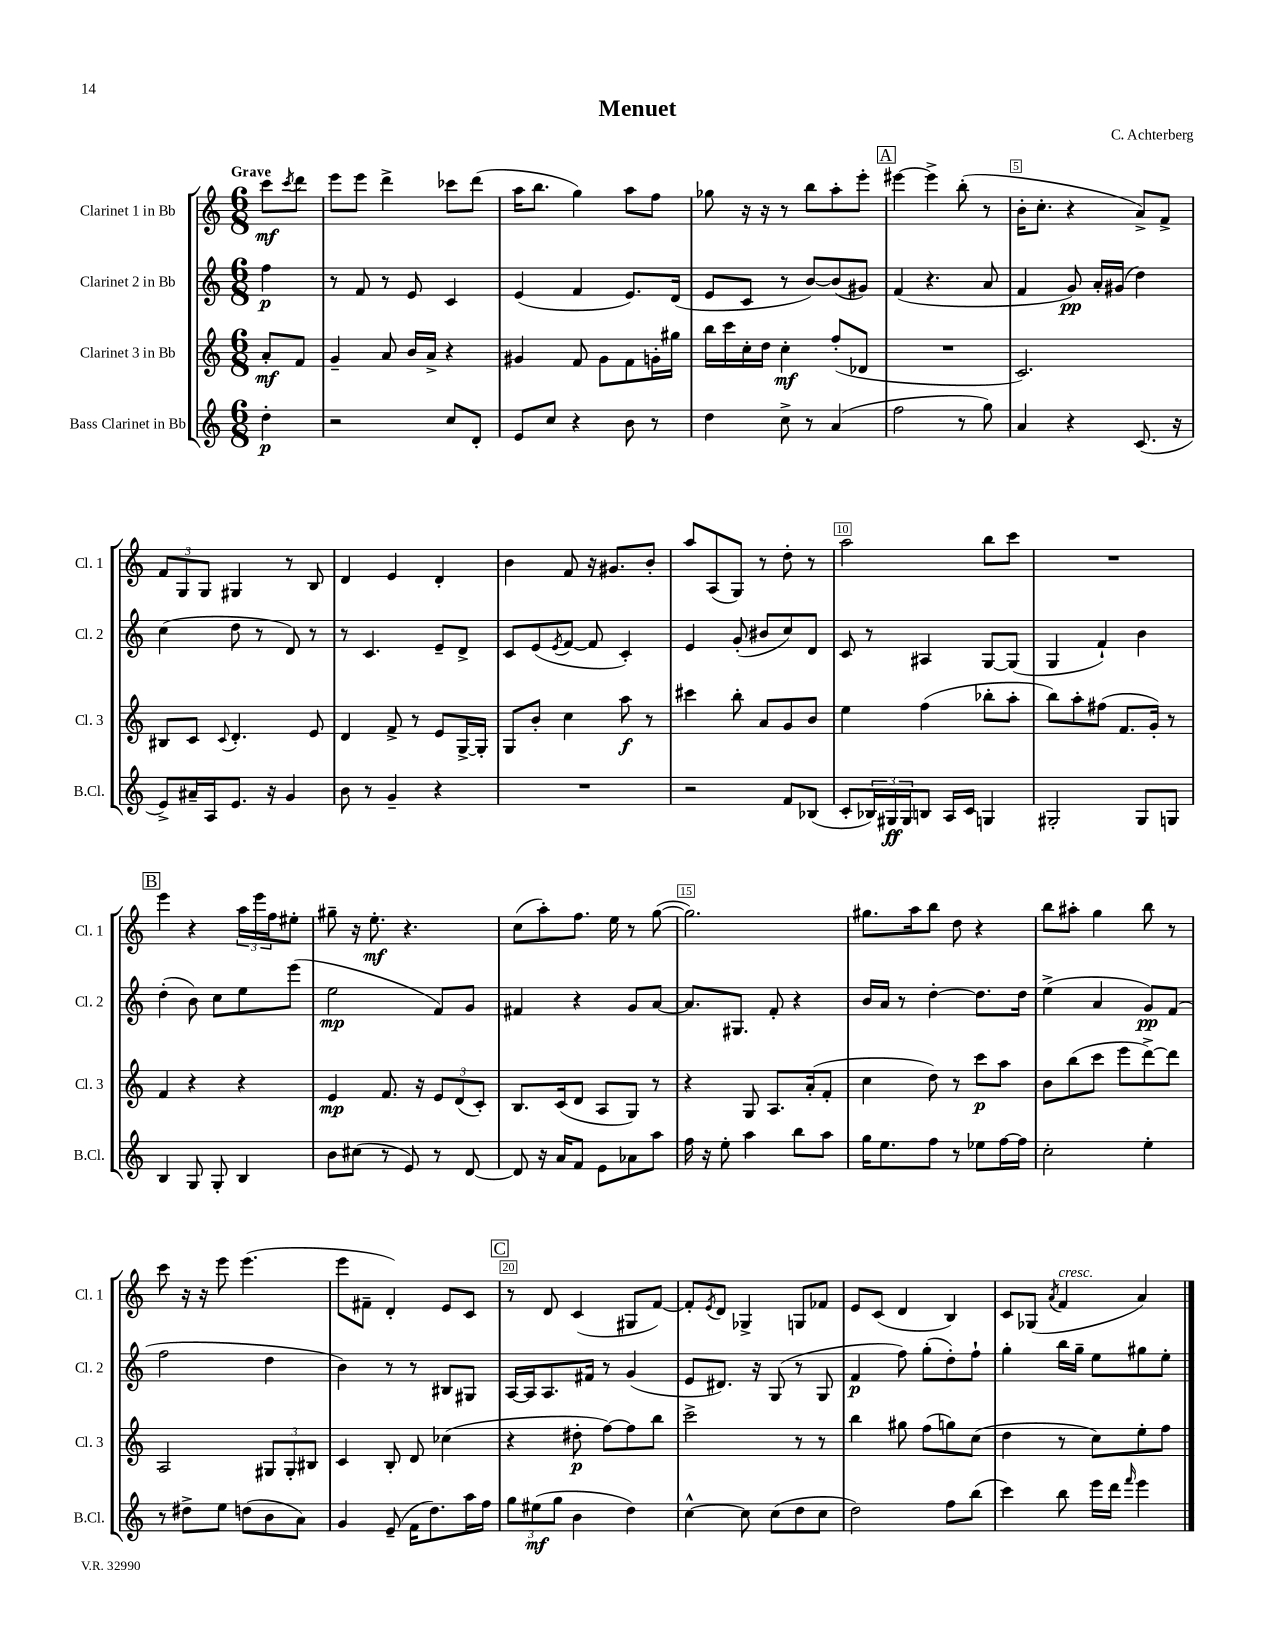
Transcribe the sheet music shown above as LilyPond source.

\header { title = "Menuet" composer = "C. Achterberg" }
<<
\new StaffGroup <<
\new Staff = "s0" \with { instrumentName = "Clarinet 1 in Bb" shortInstrumentName = "Cl. 1" } {
    \clef treble \key c \major \numericTimeSignature \time 6/8 \partial 4 \tempo "Grave"
    c'''8\mf \acciaccatura { c'''8 } d'''8 |
    e'''8 e'''8 d'''4-> ces'''8 d'''8( |
    a''16 b''8. g''4) a''8 f''8 |
    ges''8 r16 r16 r8 b''8 a''8-. e'''8-. |
    \mark \markup { \box "A" } eis'''4~ eis'''4-> b''8-.( r8 |
    b'16-. c''8.-. r4 a'8->) f'8-> |
    \tuplet 3/2 { f'8 g8 g8 } gis4 r8 b8 |
    d'4 e'4 d'4-. |
    b'4 f'8 r16 gis'8. b'8-. |
    a''8 a8( g8) r8 d''8-. r8 |
    a''2 b''8 c'''8 |
    R2. |
    \mark \markup { \box "B" } e'''4 r4 \tuplet 3/2 { a''16 e'''16 f''16 } eis''8-. |
    gis''8-- r16 e''8.-.\mf r4. |
    c''8( a''8-.) f''8. e''16 r8 g''8~( |
    g''2.) |
    gis''8. a''16 b''8 d''8 r4 |
    b''8 ais''8-. g''4 b''8 r8 |
    c'''8 r16 r16 e'''8 e'''4.( |
    e'''8 fis'8-- d'4-.) e'8 c'8 |
    \mark \markup { \box "C" } r8 d'8 c'4( gis8 f'8~) |
    f'8-. \acciaccatura { e'8 } d'8 ges4-> g8 fes'8 |
    e'8 c'8( d'4 b4) |
    c'8 ges8( \acciaccatura { a'8 } f'4^\markup { \italic "cresc." } a'4) \bar "|." |
}
\new Staff = "s1" \with { instrumentName = "Clarinet 2 in Bb" shortInstrumentName = "Cl. 2" } {
    \clef treble \key c \major \numericTimeSignature \time 6/8 \partial 4
    f''4\p |
    r8 f'8 r8 e'8 c'4 |
    e'4( f'4 e'8.) d'16( |
    e'8 c'8 r8 b'8~) b'8( gis'8) |
    \mark \markup { \box "A" } f'4( r4. a'8 |
    f'4 g'8\pp) a'16-. gis'16( d''4) |
    c''4( d''8 r8 d'8) r8 |
    r8 c'4. e'8-- d'8-> |
    c'8 e'8( \acciaccatura { e'8 } f'8~ f'8 c'4-.) |
    e'4 g'8-.( bis'8 c''8) d'8 |
    c'8 r8 ais4 g8~ g8( |
    g4 f'4-!) b'4 |
    \mark \markup { \box "B" } d''4-.( b'8) c''8 e''8 e'''8( |
    e''2\mp f'8) g'8 |
    fis'4 r4 g'8 a'8~ |
    a'8. gis8. f'8-. r4 |
    b'16 a'16 r8 d''4~-. d''8. d''16 |
    e''4->( a'4 g'8\pp) f'8( |
    f''2 d''4 |
    b'4) r8 r8 bis8 gis8 |
    \mark \markup { \box "C" } a16~ a16 a8. fis'16 r8 g'4( |
    e'8 dis'8.) r16 g8( r8 g8 |
    f'4\p f''8) g''8-.( d''8-.) f''8-! |
    g''4-. b''16 g''16-- e''8 gis''8 e''8-. \bar "|." |
}
\new Staff = "s2" \with { instrumentName = "Clarinet 3 in Bb" shortInstrumentName = "Cl. 3" } {
    \clef treble \key c \major \numericTimeSignature \time 6/8 \partial 4
    a'8-.\mf f'8 |
    g'4-- a'8 b'16 a'16-> r4 |
    gis'4 f'8 gis'8 f'8 g'16-. gis''16 |
    b''16 c'''16 c''16-. d''16 c''4-.\mf f''8-.( des'8 |
    \mark \markup { \box "A" } R2. |
    c'2.) |
    bis8 c'8 \appoggiatura { c'8 } d'4.-. e'8 |
    d'4 f'8-> r8 e'8 g16~-> g16-. |
    g8 b'8-. c''4 a''8\f r8 |
    cis'''4 b''8-. a'8 g'8 b'8 |
    e''4 f''4( bes''8-. a''8-. |
    b''8) a''8-. fis''8( f'8. g'16-.) r8 |
    \mark \markup { \box "B" } f'4 r4 r4 |
    e'4\mp f'8. r16 \tuplet 3/2 { e'8 d'8( c'8-.) } |
    b8. c'16( d'8 a8 g8) r8 |
    r4 g8 a8. a'16-.( f'8-. |
    c''4 d''8) r8 c'''8\p a''8 |
    b'8 b''8( c'''8 e'''8 d'''8~->) d'''8 |
    a2 \tuplet 3/2 { gis8 gis8-. bis8 } |
    c'4 b8-. d'8 ces''4( |
    \mark \markup { \box "C" } r4 dis''8-.\p f''8~) f''8 b''8 |
    c'''2-> r8 r8 |
    b''4 gis''8 f''8( g''8) c''8( |
    d''4 r8 c''8) e''8-. f''8 \bar "|." |
}
\new Staff = "s3" \with { instrumentName = "Bass Clarinet in Bb" shortInstrumentName = "B.Cl." } {
    \clef treble \key c \major \numericTimeSignature \time 6/8 \partial 4
    d''4-.\p |
    r2 c''8 d'8-. |
    e'8 c''8 r4 b'8 r8 |
    d''4 c''8-> r8 a'4( |
    \mark \markup { \box "A" } f''2 r8 g''8) |
    a'4 r4 c'8.( r16 |
    e'8->) ais'16-- a16 e'8. r16 g'4 |
    b'8 r8 g'4-- r4 |
    R2. |
    r2 f'8 bes8( |
    c'8-. \tuplet 3/2 { bes16) gis16\ff gis16 } b8 a16 c'16 g4 |
    gis2-. gis8 g8 |
    \mark \markup { \box "B" } b4 g8 g8-. b4 |
    b'8 cis''8( r8 e'8) r8 d'8~ |
    d'8 r16 a'16 f'8 e'8 aes'8 a''8 |
    f''16 r16 e''8-. a''4 b''8 a''8 |
    g''16 e''8. f''8 r8 ees''8 f''16~ f''16 |
    c''2-. e''4-. |
    r8 dis''8-> e''8 d''8( b'8 a'8) |
    g'4 e'8--( f'16 d''8.) a''16 f''16 |
    \mark \markup { \box "C" } \tuplet 3/2 { g''8 eis''8\mf( g''8 } b'4 d''4) |
    c''4~-^ c''8 c''8( d''8 c''8 |
    d''2) f''8 b''8( |
    c'''4) b''8 e'''16 d'''16 \grace { f'''16 } e'''4 \bar "|." |
}
>>
>>
\layout { \context { \Score \override BarNumber.break-visibility = ##(#f #t #t) barNumberVisibility = #(every-nth-bar-number-visible 5) \override BarNumber.stencil = #(make-stencil-boxer 0.1 0.3 ly:text-interface::print) } }
